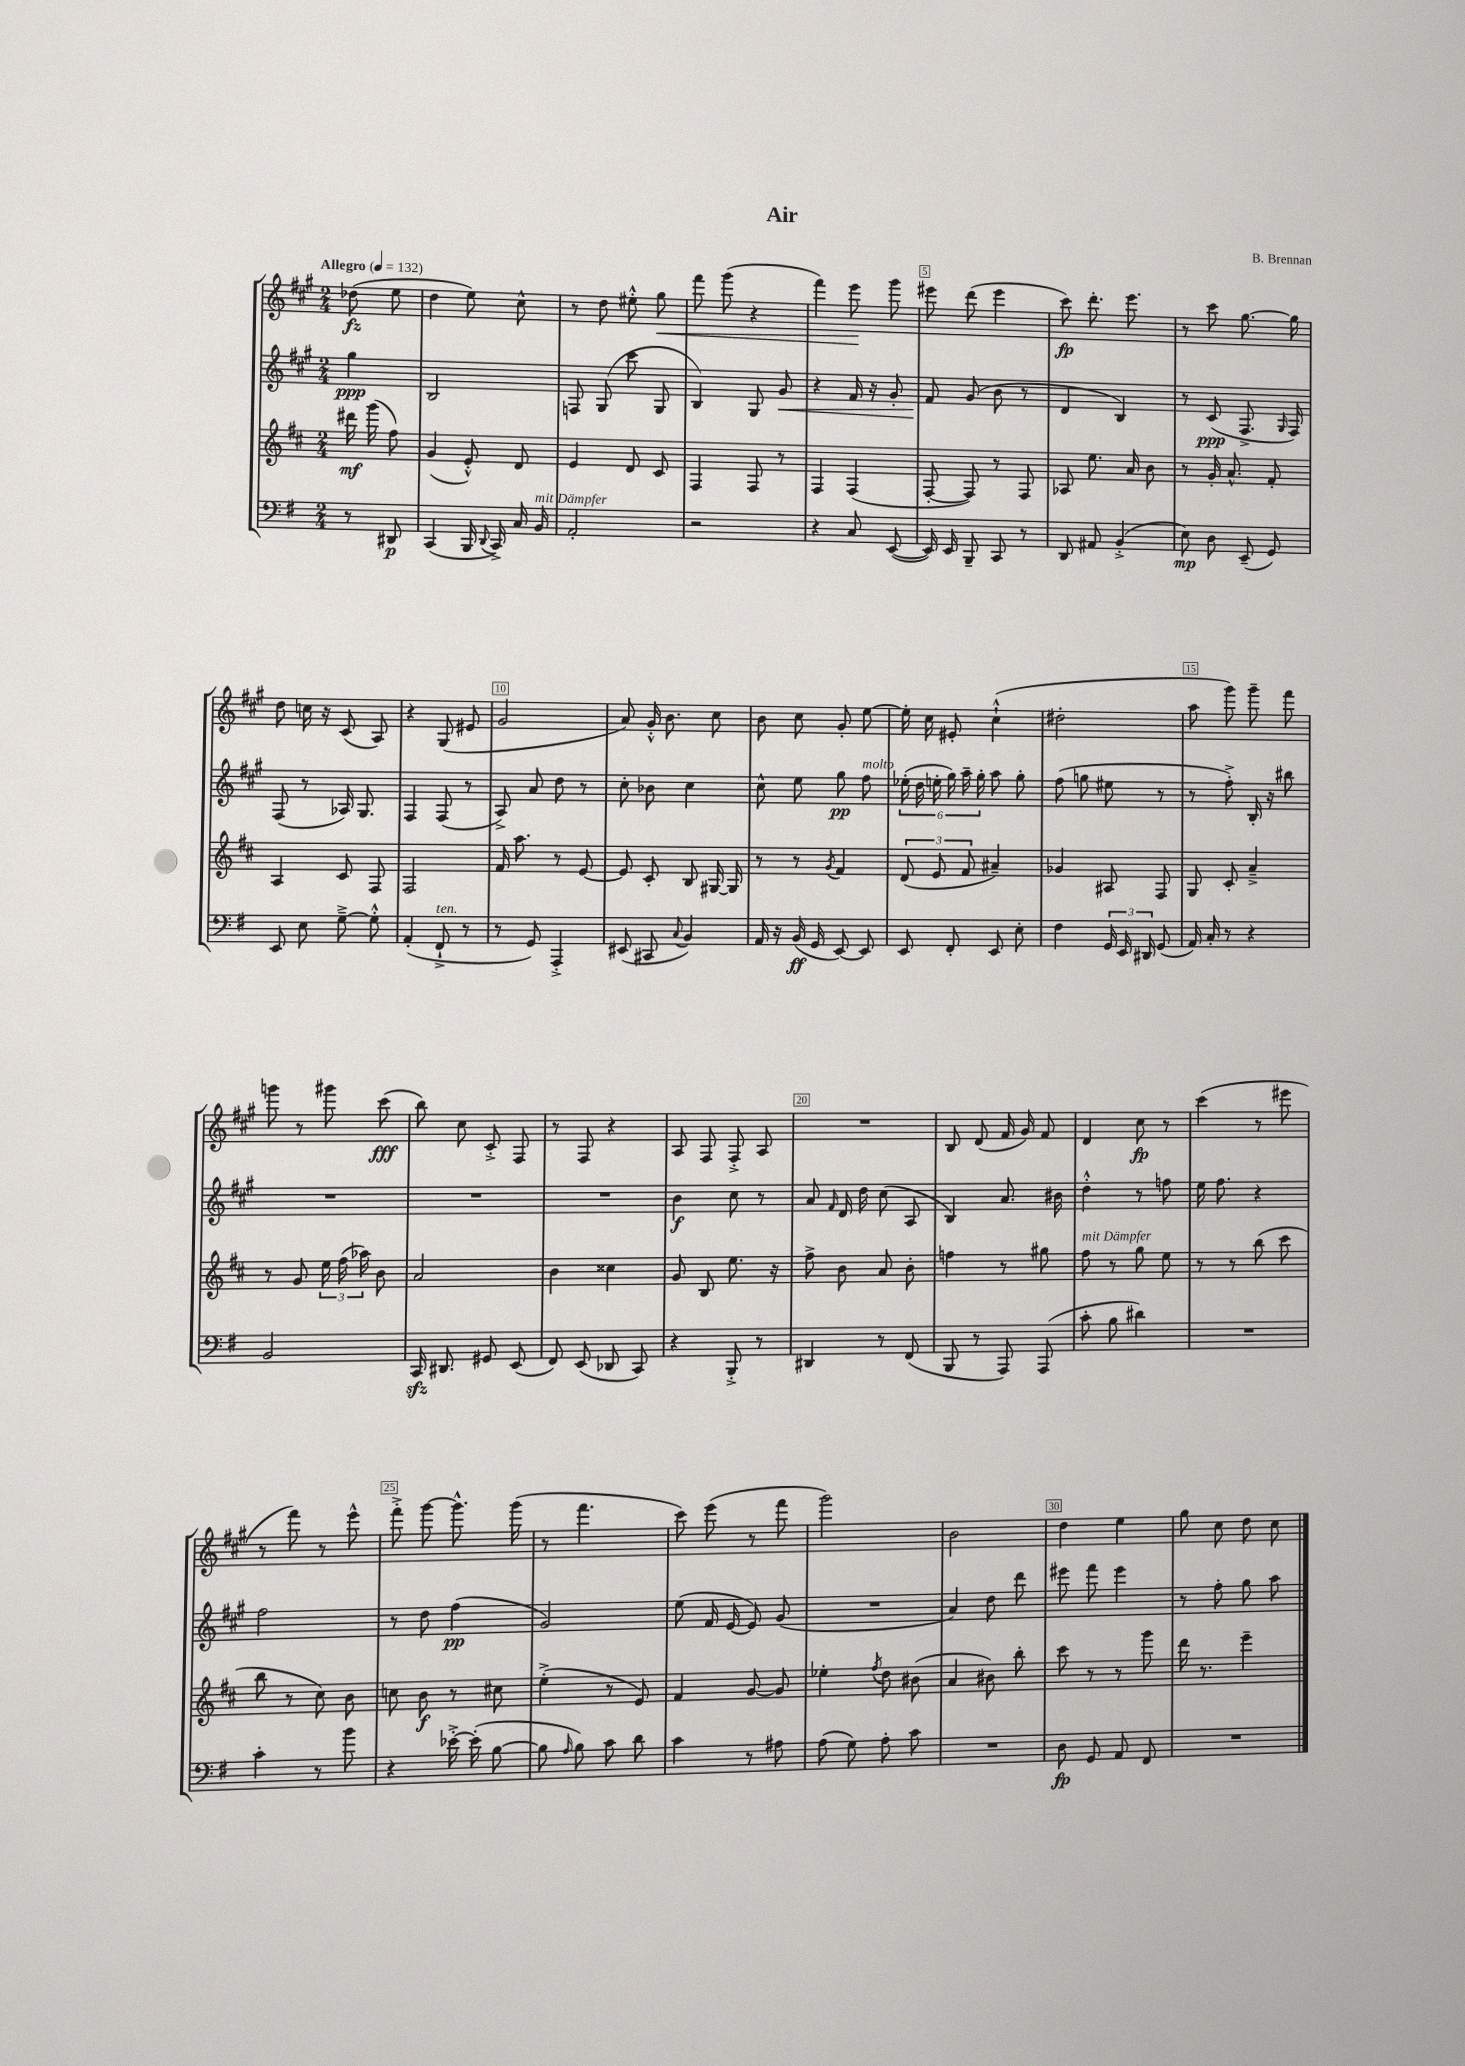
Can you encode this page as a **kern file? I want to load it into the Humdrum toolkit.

**kern	**kern	**kern	**kern
*staff4	*staff3	*staff2	*staff1
*clefF4	*clefG2	*clefG2	*clefG2
*k[f#]	*k[f#c#]	*k[f#c#g#]	*k[f#c#g#]
*M2/4	*M2/4	*M2/4	*M2/4
*MM132	*MM132	*MM132	*MM132
8r	16ddd#	4gg#	(8dd-
.	(16ggg	.	.
8DD#	8ff#)	.	8ee
=	=	=	=
(4CC	(4g	2B	4dd
16BBB	8e'^^)	.	8ee)
8qqDD	.	.	.
16CC^)	.	.	.
16C	8d	.	8cc#^^
16BB	.	.	.
=	=	=	=
2AA'	4e	8F	8r
.	.	(8G#	8dd
.	8d	8ccc#	8ee#'^^
.	8c#	8G#	8gg#
=	=	=	=
2r	4F#	4B)	8fff#
.	.	.	(8ggg#
.	8F#	8G#	4r
.	8r	8g#	.
=	=	=	=
4r	4F#	4r	4fff#)
8C	(4F#	16f#	8eee
.	.	16r	.
([8EE	.	8g#'	8ggg#
=	=	=	=
16EE])	[8F#'	8f#	8eee#
16EE	.	.	.
8BBB~	8F#])	(8g#	(8ddd
8CC	8r	8b	4eee#
8r	8F#	8r	.
=	=	=	=
8DD	8A-	4d	8ccc#)
8AA#	8.ee	.	8.ddd'
(4BB'^	.	4B)	.
.	16a	.	8.eee
.	8b	.	.
=	=	=	=
8E)	8r	8r	8r
8D	16g'	(8c#	8ccc#
.	8.a^^	.	.
(8EE~	.	8.F#^	[8.gg#
8GG)	8f#'	.	.
.	.	16qqG#	.
.	.	16F#)	16gg#]
=	=	=	=
8EE	4A	(8F#	8dd
8E	.	8r	16cc
.	.	.	16r
[8G~^	8c#	16A-)	(8c#
.	.	8.G#	.
8G'^^]	8F#	.	8A)
=	=	=	=
(4AA'	2F#	4F#	4r
8FF#`^	.	(8F#	(8G#
8r	.	8r	8e#
=	=	=	=
8r	16f#	8A^)	2g#
.	8.aa	.	.
8GG)	.	8a	.
4AAA'^	8r	8dd	.
.	[8e	8r	.
=	=	=	=
(8EE#	8e]	8cc#'	8a)
8CC#	8c#'	8b-	16g#'^^
.	.	.	8.b
8qqC	.	.	.
4BB)	8B	4cc#	.
.	[16G#	.	8cc#
.	16G#]	.	.
=	=	=	=
16AA	8r	8cc#^^	8b
16r	.	.	.
(16BB	8r	8ee	8cc#
16GG	.	.	.
.	8qg	.	.
[8EE)	4f#	8gg#	8g#'
8EE]	.	8ff#	[8ee
=	=	=	=
8EE	(12d	(24ee-'	16ee']
.	.	24dd	.
.	.	.	16cc#
.	12e	24ee'	.
8FF#'	.	24gg#)	8e#'
.	12f#	24aa~	.
.	.	24gg#'	.
8EE	4a#~)	8aa	(4cc#`^^
8E'	.	8gg#'	.
=	=	=	=
4F#	4g-	(8ff#	2dd#'
.	.	8gg	.
24GG	8A#	8ee#	.
24EE	.	.	.
24DD#	.	.	.
(8GG	8F#	8r	.
=	=	=	=
16AA)	8G	8r	8aa
16C'	.	.	.
8r	8c#'	8ff#'^)	8ggg#)
4r	4a~^	16B'	8ggg#~
.	.	16r	.
.	.	8bb#	8fff#
=	=	=	=
2BB	8r	2r	8ggg
.	8g	.	8r
.	24ee	.	8ggg#
.	(24ff#	.	.
.	24aa-)	.	.
.	8b	.	(8ccc#
=	=	=	=
16CC	2a	2r	8bb)
8.DD#	.	.	.
.	.	.	8cc#
8GG#	.	.	8c#'^
(8EE	.	.	8F#
=	=	=	=
8FF#)	4b	2r	8r
(8EE	.	.	8F#
8DD-	4cc##	.	4r
8CC)	.	.	.
=	=	=	=
4r	8g	4b	8A
.	8B	.	8F#
8BBB'^	8.ee	8cc#	8F#'^
8r	.	8r	8A
.	16r	.	.
=	=	=	=
4DD#	8ff#^	8a	2r
.	.	16qqf#	.
.	8b	16d	.
.	.	16dd	.
8r	8a	(8cc#	.
(8FF#	8b'	8A	.
=	=	=	=
8BBB	4ff	4B)	8B
8r	.	.	(8d
8AAA)	8r	8.a	16f#
.	.	.	16g#)
(8AAA	8gg#	.	8f#
.	.	16b#	.
=	=	=	=
8c'	8ff#	4dd'^^	4d
8B	8r	.	.
4d#)	8gg	8r	8cc#
.	8ee	8ff	8r
=	=	=	=
2r	8r	16ee	(4ccc#
.	.	8.ff#	.
.	8r	.	.
.	(8bb	4r	8r
.	8ccc#	.	8eee#
=	=	=	=
4c'	8bb	2ff#	8r
.	8r	.	8fff#)
8r	8cc#)	.	8r
8b	8b	.	8eee^^
=	=	=	=
4r	8cc	8r	8fff#'^
.	8b	8dd	[8ggg#
[16e-'^	8r	(4ff#	8.ggg#^^]
(16e-']	.	.	.
[8B	8cc#	.	.
.	.	.	(16ggg#
=	=	=	=
8B]	(4ee'^	2g#)	8r
16qqA	.	.	.
8B)	.	.	4.fff#
8c	8r	.	.
8d	8e)	.	.
=	=	=	=
4c	4f#	(8ee	8ccc#)
.	.	16f#	(8eee
.	.	[16e	.
8r	[8g	8e])	8r
8A#	8g]	(8g#	8fff#
=	=	=	=
(8A	4ee-'	2r	2ggg#)
8G)	.	.	.
.	8qff#	.	.
8A'	8dd	.	.
8c	(8b#	.	.
=	=	=	=
2r	4a	4a)	2b
.	8b#)	8dd	.
.	8bb'	8ddd	.
=	=	=	=
8D	8ccc#	8eee#	4dd
8GG	8r	8fff#	.
8AA	8r	4eee#	4ee
8FF#	8ggg	.	.
=	=	=	=
2r	16ddd	8r	8gg#
.	8.r	.	.
.	.	8ff#'	8cc#
.	4eee~	8gg#	8dd
.	.	8aa	8cc#
==	==	==	==
*-	*-	*-	*-
